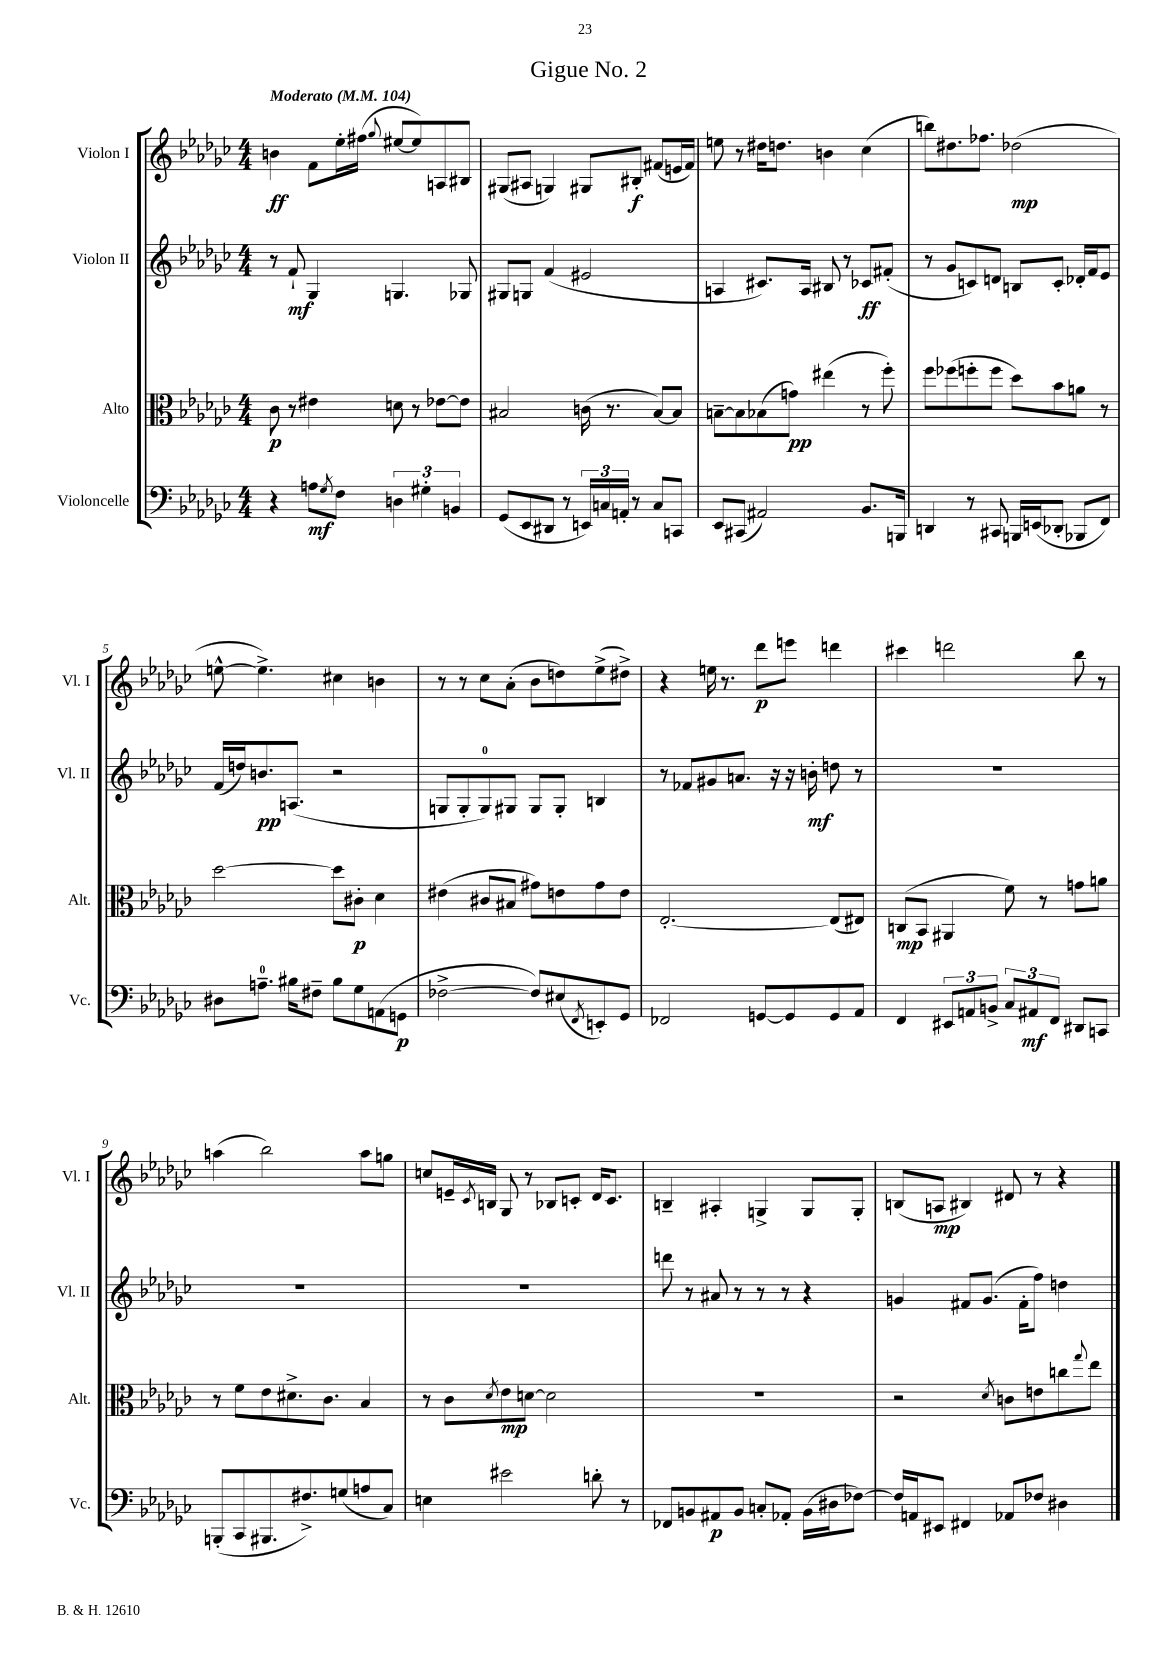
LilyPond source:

\header { title = "Gigue No. 2" }
<<
\new StaffGroup <<
\new Staff = "s0" \with { instrumentName = "Violon I" shortInstrumentName = "Vl. I" } {
    \clef treble \key ges \major \numericTimeSignature \time 4/4 \tempo "Moderato" 4 = 104
    b'4\ff f'8 ees''16-. fis''16( \appoggiatura { ges''8 } eis''8~ eis''8) a8 bis8 |
    gis8( ais8 g4) gis8 bis8-.\f fis'8( e'16 fis'16) |
    e''8 r8 dis''16 d''8. b'4 ces''4( |
    b''8) dis''8. fes''8. des''2\mp( |
    e''8~-^ e''4.->) cis''4 b'4 |
    r8 r8 ces''8 aes'8-.( bes'8 d''8) ees''8->( dis''8->) |
    r4 e''16 r8. des'''8\p e'''8 d'''4 |
    cis'''4 d'''2 bes''8 r8 |
    a''4( bes''2) a''8 g''8 |
    c''8 e'16-- \acciaccatura { ces'8 } b16 ges8 r8 bes8 c'8-. des'16 c'8. |
    b4-- ais4-. g4-> g8 g8-. |
    b8( a8\mp bis4) dis'8 r8 r4 \bar "|." |
}
\new Staff = "s1" \with { instrumentName = "Violon II" shortInstrumentName = "Vl. II" } {
    \clef treble \key ges \major \numericTimeSignature \time 4/4
    r8 f'8-!\mf ges4 g4. ges8 |
    gis8 g8 f'4( eis'2 |
    a4 cis'8.) a16 bis8 r8 ces'8\ff fis'8-.( |
    r8 ges'8 c'8) d'8 b8 c'8-. des'16-. f'16 ees'8 |
    f'16( d''16) b'8.\pp a8.( r2 |
    g8 g8-. g8-0) gis8 gis8 gis8-. b4 |
    r8 fes'8 gis'8 a'8. r16 r16 b'16-.\mf d''8 r8 |
    R1 |
    R1 |
    R1 |
    d'''8 r8 ais'8 r8 r8 r8 r4 |
    g'4 fis'8 g'8.( fis'16-. f''8) d''4 \bar "|." |
}
\new Staff = "s2" \with { instrumentName = "Alto" shortInstrumentName = "Alt." } {
    \clef alto \key ges \major \numericTimeSignature \time 4/4
    ces'8\p r8 eis'4 d'8 r8 ees'8~ ees'8 |
    bis2 c'16( r8. bis8~) bis8 |
    b8~-- b8 bes8( g'8\pp) eis''4( r8 f''8-.) |
    f''8 fes''8( f''8-. f''8 des''8) bes'8 a'8 r8 |
    des''2~ des''8 cis'8-.\p des'4 |
    eis'4( cis'8 bis8 gis'8) e'8 gis'8 e'8 |
    ees2.~-. ees8( eis8) |
    c8\mp( bes,8 ais,4 f'8) r8 g'8 a'8 |
    r8 f'8 ees'8 dis'8.-> ces'8. bes4 |
    r8 ces'8 \acciaccatura { des'8 } ees'8\mp d'8~ d'2 |
    R1 |
    r2 \acciaccatura { des'8 } c'8 e'8 c''8 \appoggiatura { ges''8 } ees''8 \bar "|." |
}
\new Staff = "s3" \with { instrumentName = "Violoncelle" shortInstrumentName = "Vc." } {
    \clef bass \key ges \major \numericTimeSignature \time 4/4
    r4 a8\mf \acciaccatura { ges8 } f8 \tuplet 3/2 { d4 gis4-. b,4 } |
    ges,8( ees,8 dis,8 r8 \tuplet 3/2 { e,16) c16 a,16-. } r8 c8 c,8 |
    ees,8 cis,8( ais,2) bes,8. b,,16 |
    d,4 r8 cis,8 b,,16 e,16( des,8-. bes,,8 f,8) |
    dis8 a8.-0-- bis16 fis8-- bis8 ges8 a,8( g,8\p |
    fes2~-> fes8) eis8( \acciaccatura { f,8 } e,8-.) ges,8 |
    fes,2 g,8~ g,8 g,8 aes,8 |
    f,4 \tuplet 3/2 { eis,8 a,8 b,8-> } \tuplet 3/2 { ces8 ais,8\mf f,8 } dis,8 c,8 |
    b,,8-.( ces,8 bis,,8. fis8.->) g8( a8 ces8) |
    e4 eis'2 d'8-. r8 |
    fes,8 b,8 ais,8\p b,8 c8-. aes,8-. b,16( dis16 fes8~) |
    fes16 a,16 eis,8 fis,4 aes,8 fes8 dis4 \bar "|." |
}
>>
>>
